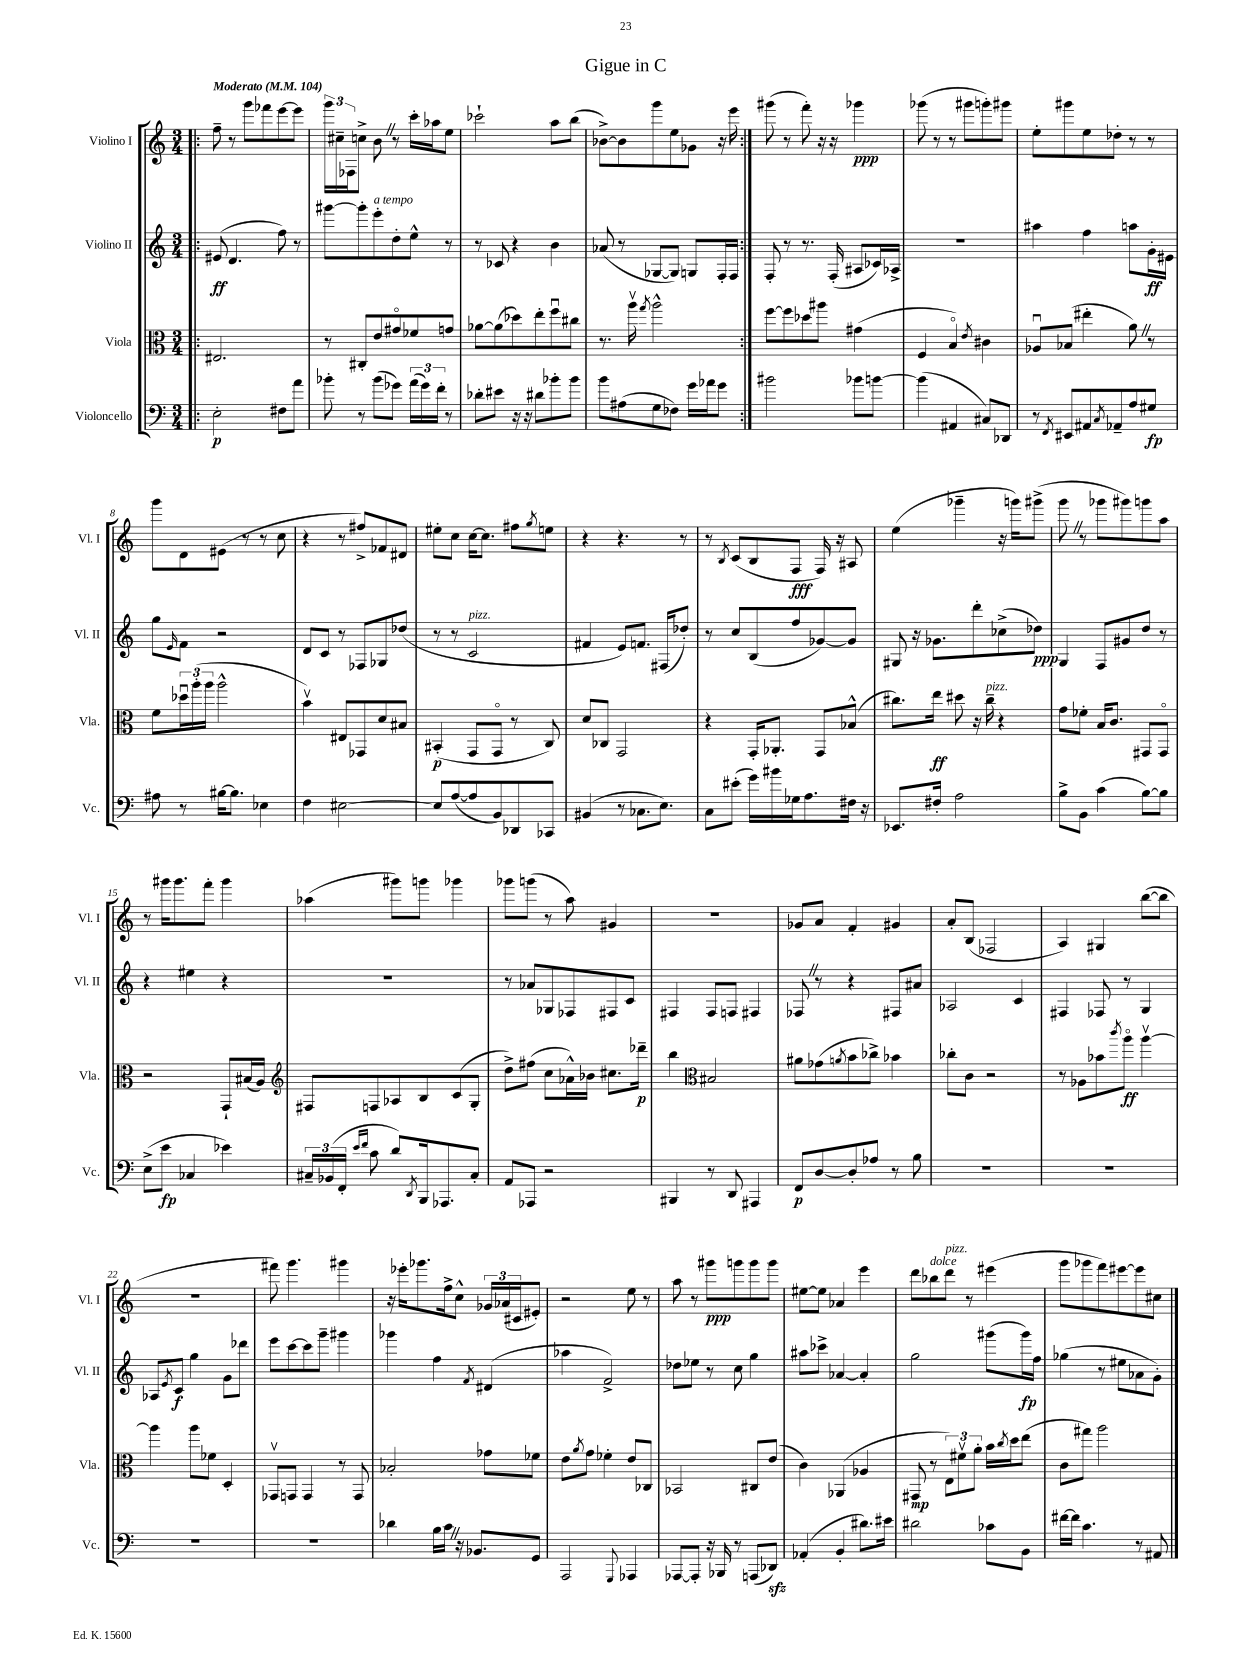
\header { title = "Gigue in C" }
<<
\new StaffGroup <<
\new Staff = "s0" \with { instrumentName = "Violino I" shortInstrumentName = "Vl. I" } {
    \clef treble \key c \major \numericTimeSignature \time 3/4 \tempo "Moderato" 4 = 104
    \repeat volta 2 { \bar ".|:" f''8-- r8 g'''8 fes'''8 e'''8~ e'''8 |
    \tuplet 3/2 { g'''16 cis''16-- fes16 } c''8-> b'8 \once \override BreathingSign.text = \markup { \musicglyph "scripts.caesura.straight" } \breathe r8 c'''16-. aes''16 e''8 |
    ces'''2-! a''8 b''8( |
    bes'8~->) bes'8 g'''8 e''8 ges'8 r16 e'''16 | }
    gis'''8( r8 f'''8-.) r16 r16 ges'''4\ppp |
    ges'''8( r8 r8 gis'''8 g'''8-.) gis'''8 |
    e''8-. gis'''8 e''8 des''8-. r8 r8 |
    g'''8 d'8 eis'8( r8 r8 c''8 |
    r4 r8 fis''8->) fes'8 dis'8 |
    eis''8-. c''8 c''16~ c''8. fis''8 \acciaccatura { g''8 } e''8 |
    r4 r4. r8 |
    r8 \acciaccatura { b8 } c'8( b8 f8\fff f16) r16 ais8 |
    e''4( ges'''4-- r16 g'''16) gis'''8->( |
    g'''8 \once \override BreathingSign.text = \markup { \musicglyph "scripts.caesura.straight" } \breathe r8 ges'''8 gis'''8) g'''8 a''8 |
    r8 gis'''16 gis'''8. f'''8-. gis'''4 |
    aes''4( gis'''8) g'''8 ges'''4 |
    ges'''8 g'''8( r8 a''8) gis'4 |
    R2. |
    ges'8 a'8 f'4-. gis'4 |
    a'8-. b8( fes2 |
    a4) gis4 b''8~( b''8 |
    R2. |
    fis'''8) g'''4. gis'''4 |
    r16 ees'''16-. ges'''8. f''16-> c''8-^ \tuplet 3/2 { ges'16 aes'16( cis'16 } eis'8-.) |
    r2 e''8 r8 |
    a''8 r8 gis'''8\ppp g'''8 g'''8 g'''8 |
    eis''8~ eis''8 aes'4 e'''4 |
    d'''8 bes''8^\markup { \italic "dolce" } d'''8^\markup { \italic "pizz." } r8 eis'''4( |
    g'''8 ges'''8 f'''8) eis'''8~ eis'''8 cis''8 \bar "|." |
}
\new Staff = "s1" \with { instrumentName = "Violino II" shortInstrumentName = "Vl. II" } {
    \clef treble \key c \major \numericTimeSignature \time 3/4
    \repeat volta 2 { \bar ".|:" eis'8\ff( d'4. f''8) r8 |
    gis'''8~ gis'''8-. e'''8-.^\markup { \italic "a tempo" } d''8-. e''8-^ r8 |
    r8 ces'8 r4 b'4 |
    aes'8( r8 ges8~ ges8) g8 f16-. f16 | }
    f8-. r8 r8. f16-.( ais8 ces'16) aes16-> |
    R2. |
    ais''4 f''4 a''8 g'16-.\ff eis'16 |
    g''8 \grace { e'16 } f'8 r2 |
    d'8 c'8 r8 fes8 ges8 des''8( |
    r8 r8 c'2^\markup { \italic "pizz." } |
    fis'4 e'8) f'8. fis16( des''8-.) |
    r8 c''8 b8( f''8 ges'8~) ges'8 |
    gis8 r16 ges'8. d'''8-. ces''8->( des''8\ppp) |
    g4 f8 gis'8 d''8 r8 |
    r4 eis''4 r4 |
    R2. |
    r8 aes'8 ges8 fes8 fis8 c'8 |
    fis4 fis8 f8 fis4 |
    fes8 \once \override BreathingSign.text = \markup { \musicglyph "scripts.caesura.straight" } \breathe r8 r4 fis8 ais'8 |
    aes2 c'4 |
    fis4 fes8 r8 g4 |
    aes8 \acciaccatura { e'8 } c'8\f g''4 g'8 des'''8 |
    e'''8 c'''8~ c'''8 g'''8-- gis'''4 |
    ges'''4 f''4 \acciaccatura { f'8 } dis'4( |
    aes''4 f'2->) |
    des''8 ees''8 r8 c''8 g''4 |
    ais''8 ces'''8-> aes'4~ aes'4-. |
    g''2 gis'''8( gis'''16\fp) f''16 |
    ges''4( r8 eis''8 aes'8 g'8-.) \bar "|." |
}
\new Staff = "s2" \with { instrumentName = "Viola" shortInstrumentName = "Vla." } {
    \clef alto \key c \major \numericTimeSignature \time 3/4
    \repeat volta 2 { \bar ".|:" eis2. |
    r8 cis8-. e'8 gis'8\flageolet fes'8 g'8 |
    aes'8~ aes'8( des''8) e''8-. f''8\downbow cis''8 |
    r8. a''16\upbow \acciaccatura { g''8 } a''2-^ | }
    f''8~ f''8 des''8 ais''8 gis'4( |
    f4 b4\flageolet) \acciaccatura { e'8 } cis'4 |
    aes8\downbow bes8( eis''4-. a'8) \once \override BreathingSign.text = \markup { \musicglyph "scripts.caesura.straight" } \breathe r8 |
    f'8 \tuplet 3/2 { des''16\downbow a''16-.( a''16 } a''2-^ |
    b'4\upbow) eis8 ges,8 d'8 bis8 |
    bis,4-.\p( g,8 g,8\flageolet r8 c8) |
    d'8 ces8 g,2 |
    r4 g,16-. aes,8.-. g,8 bes8-^( |
    cis''8.) e''16\ff dis''8 r16 cis''16--^\markup { \italic "pizz." } r4 |
    g'8 fes'8-. b16 c'8. gis,8 gis,8\flageolet |
    r2 g,8-! bis16( a16) |
    \clef treble fis8 f8 aes8 b8 c'8( g8-. |
    d''8->) fis''8( c''8 aes'16-^) bes'16 cis''8. des'''16--\p |
    b''4 \clef alto bis2 |
    ais'8 ges'8( \acciaccatura { a'8 } b'8 ces''8->) bes'4 |
    ces''8-. c'8 r2 |
    r8 aes8 bes'8 \acciaccatura { c'''8 } a''8\flageolet\ff a''4~\upbow |
    a''4 a''8 fes'8 d4-. |
    ges,8\upbow g,8 g,4 r8 g,8 |
    bes2-. ges'8 fes'8 |
    e'8 \acciaccatura { a'8 } g'8 fes'4-. e'8 ces8 |
    bes,2 cis8 e'8( |
    c'4) aes,4( aes4 |
    gis,8\mp r8 \tuplet 3/2 { e8) fis'8\upbow a'8-. } b'16 \acciaccatura { c''8 } d''16 e''8( |
    c'8 gis''8) a''2 \bar "|." |
}
\new Staff = "s3" \with { instrumentName = "Violoncello" shortInstrumentName = "Vc." } {
    \clef bass \key c \major \numericTimeSignature \time 3/4
    \repeat volta 2 { \bar ".|:" e2-.\p fis8 a'8 |
    bes'8-. r8 bes'8( ges'8) \tuplet 3/2 { a'16( ges'16) f'16-. } r8 |
    des'8-. eis'8 r16 r16 dis'8 bes'8-. bes'8 |
    b'8 ais8( g8 fes8) g'16 aes'16 g'8 | }
    bis'2 bes'8 b'8~ |
    b'4( ais,4 cis8) des,8 |
    r8 \acciaccatura { f,8 } eis,8 ais,8 \acciaccatura { c8 } aes,8-- a8 gis8\fp |
    ais8 r8 bis16~ bis8. ees4 |
    f4 eis2~ |
    eis8 a8~( a8 b,8) des,8 ces,8 |
    bis,4( r8 ces8. e8.) |
    c8 eis'8-.( g'16) bis'16 ges16 a8. fis16 r16 |
    ees,8. fis16-. a2 |
    b8-> b,8 c'4( b8~) b8 |
    e8->( e'8\fp ces4 ees'4) |
    \tuplet 3/2 { cis16-- bes,16( f,16-. } \grace { e'16 f'16 } c'8 d'8) \acciaccatura { d,8 } b,,16 aes,,8. cis8-. |
    a,8 aes,,8 r2 |
    bis,,4 r8 d,8 ais,,4 |
    f,8\p d8~ d8-. aes8 r8 b8 |
    R2. |
    R2. |
    R2. |
    R2. |
    des'4 b16 c'16 \once \override BreathingSign.text = \markup { \musicglyph "scripts.caesura.straight" } \breathe r16 bes,8. g,8 |
    a,,2 \appoggiatura { g,,8 } aes,,4 |
    aes,,8~ aes,,8-. r16 bes,,16 r8 a,,8( des,8\sfz) |
    aes,4-.( b,4-. dis'8.) eis'16 |
    dis'2 ces'8 b,8 |
    fis'16~ fis'16 c'4. r8 ais,8 \bar "|." |
}
>>
>>
